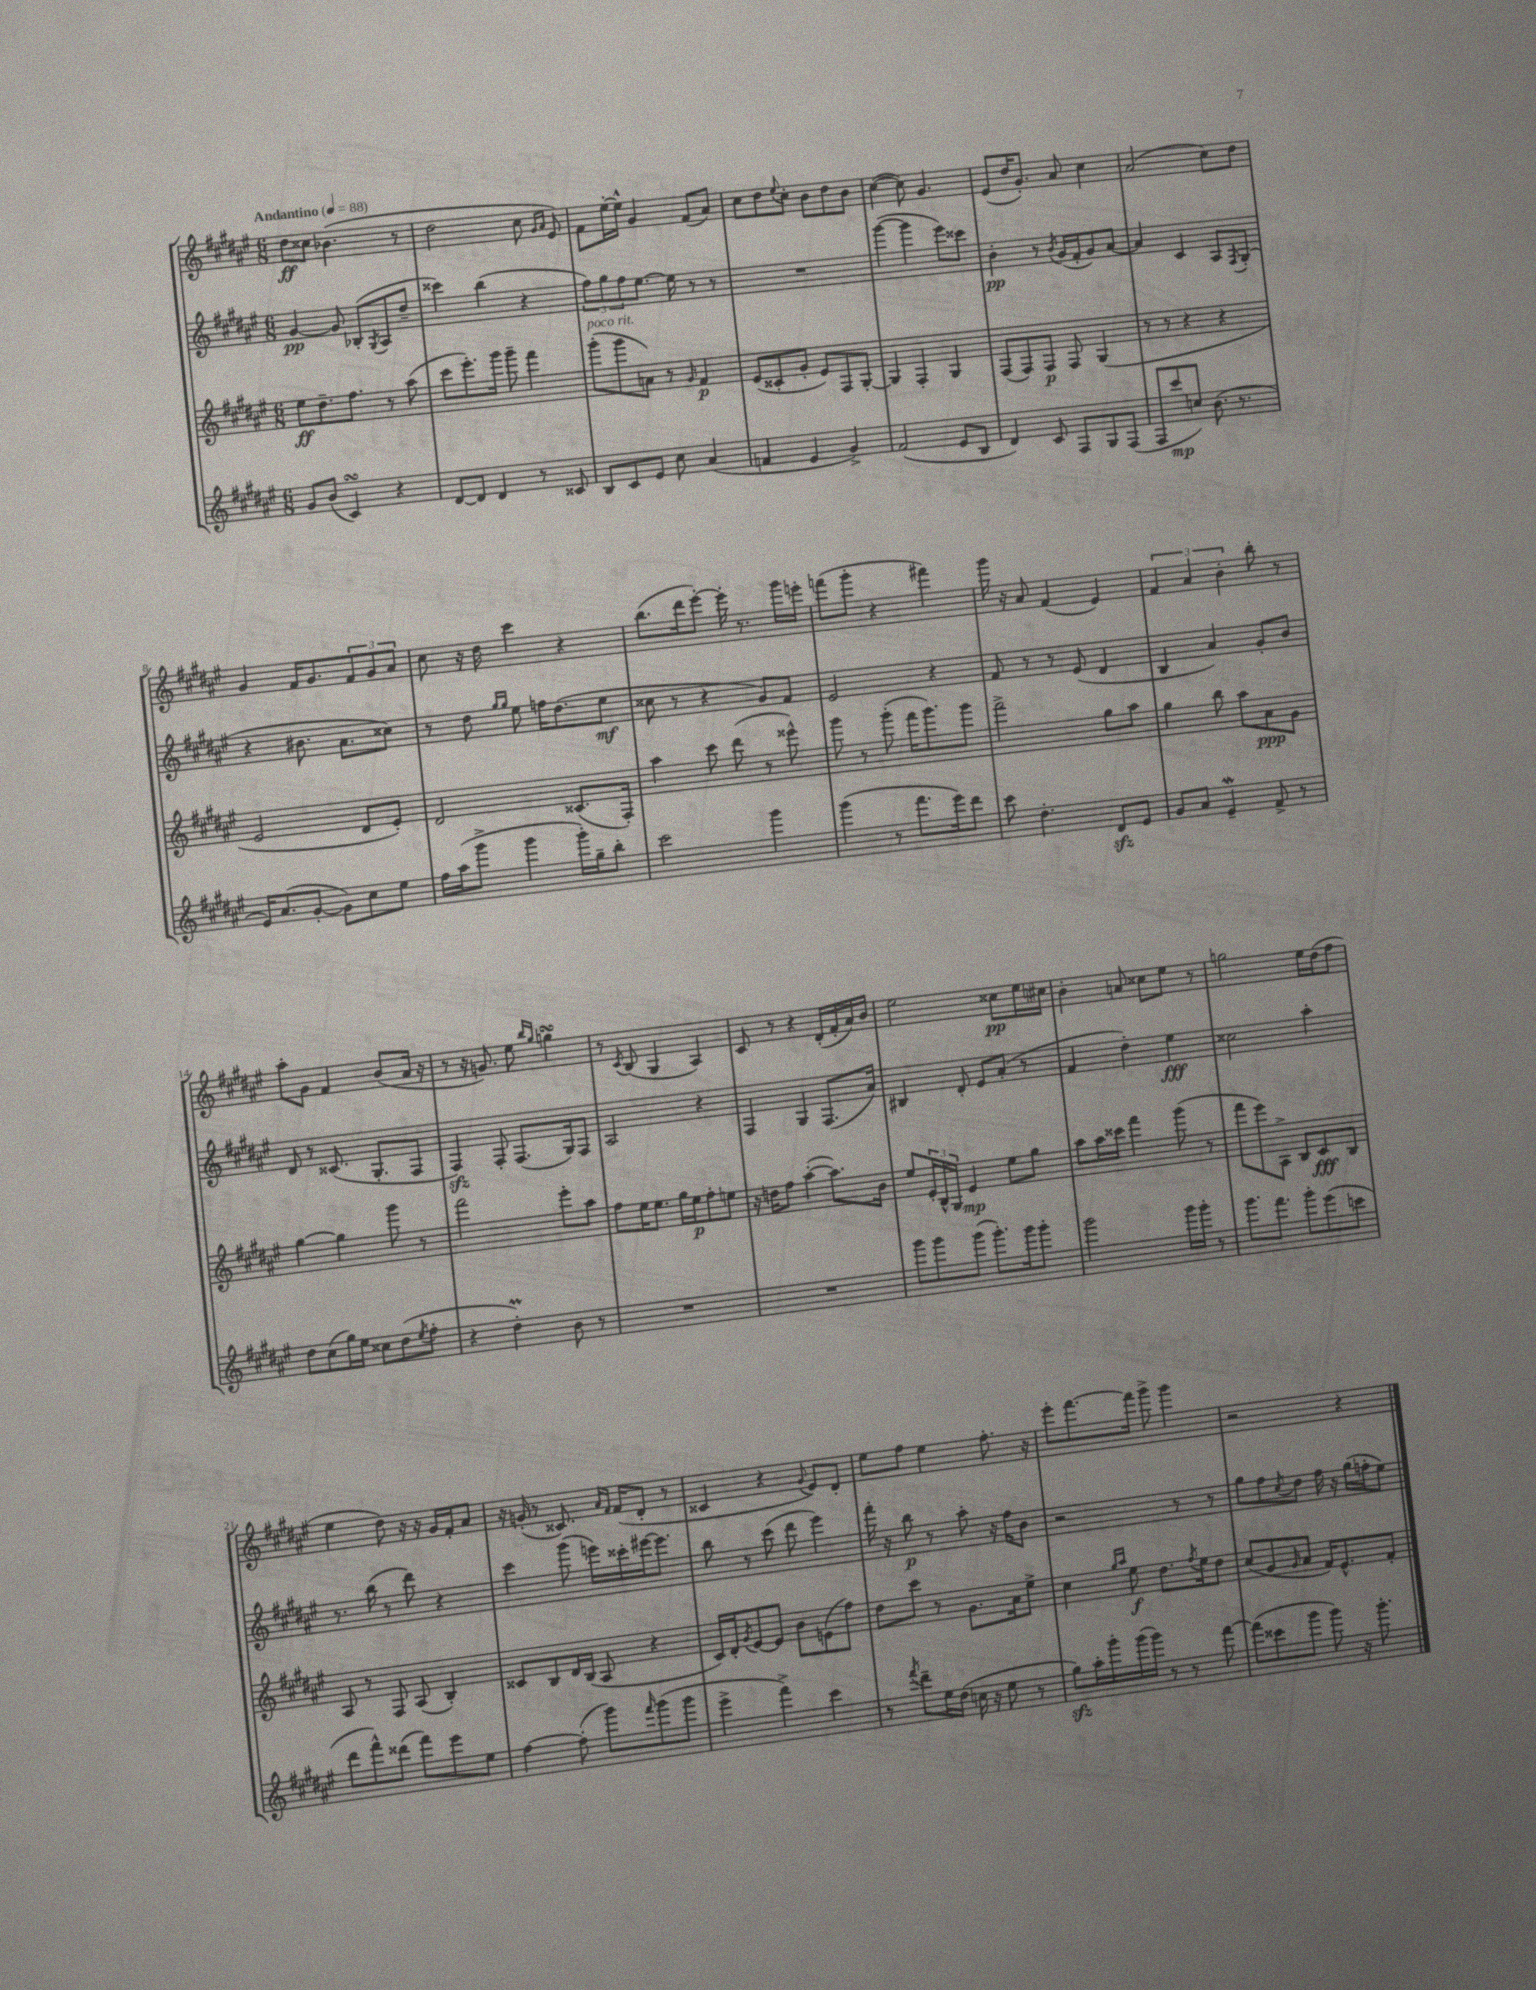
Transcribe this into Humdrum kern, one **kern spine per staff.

**kern	**kern	**kern	**kern
*staff4	*staff3	*staff2	*staff1
*clefG2	*clefG2	*clefG2	*clefG2
*k[f#c#g#d#a#e#]	*k[f#c#g#d#a#e#]	*k[f#c#g#d#a#e#]	*k[f#c#g#d#a#e#]
*M6/8	*M6/8	*M6/8	*M6/8
*MM88	*MM88	*MM88	*MM88
8g#/L	8ee#\L	[4g#/	8dd#\L
(8b/J	8.dd#~\	.	8cc##\J
4c#/)	.	8g#/]	(4.b-\
.	8.ff#\J	.	.
.	.	(8B-'/L	.
.	.	8qG#/	.
4r	8r	8A#/	.
.	(8aa#\	8dd#~/J	8r
=	=	=	=
[8d#/L	8ccc#\L	4ccc##\)	2dd#\
8d#/]J	8.eee#'\)	.	.
4d#/	.	(4bb\	.
.	16ggg#\Jk	.	.
.	8ggg#~\	.	.
8r	4fff#\	4r	8cc#\
.	.	.	16qqg#/LL
.	.	.	16qqa#/JJ
8c##/	.	.	8e#/)
=	=	=	=
8B/L	(8ggg#'\L	12ff#\L)	8f#\L
.	.	12gg#\	.
8c#/	8ggg#\	.	[16ee#'\L
.	.	12ff#\	.
.	.	.	16ee#^^\]JJ
8e#/J	8a\J)	[8.ee#\J	4g#/
8cc#\	8r	.	.
.	.	16ee#\]	.
.	16qqg#/	.	.
(4a#/	4f#/	8r	(8f#/L
.	.	8r	8a#/J)
=	=	=	=
4f/	(8e#/L	2.r	8cc#\L
.	8c##'/	.	8dd#\
.	.	.	8qqee#/
4e#/	8g#'/J	.	8cc#'\J
.	8e#/L)	.	8b\L
4g#^/)	8F#/	.	8dd#\
.	[8G#'/J	.	8b\J
=	=	=	=
(2f#/	4G#/]	([4ggg#\	([4cc#\
.	4F#'/	4ggg#\]	8cc#\])
.	.	.	4.g#/
8e#/L	4G#/	8eee#\L)	.
8B/J	.	8ccc##\J	.
=	=	=	=
4d#/)	(8F#/L	4b'\	(8e#/L
.	8F#/)	.	16dd#/K
.	.	.	8.g#'/J)
8c#/	8F#/J	8r	.
.	.	8qb/	.
8F#/L	8F#/	(16g#/LL	8a#/
.	.	16f#'/J	.
8G#/	(4G#/	8g#/)	4cc#\
(8F#/J	.	[8a#/J	.
=	=	=	=
8F#/L	8r	4a#/]	(2a#/
8ccc#/	8r	.	.
8cc/J)	4r	4c#/	.
(8.b\	.	.	.
.	4r	8A#/L	8cc#\L)
8.r	.	.	.
.	.	8qF#/	.
.	.	(8G#'/J	8dd#\J
=	=	=	=
16e#/LK)	2e#/	4r	4g#/
(8.a#/	.	.	.
[8g#'/J	.	8.b#\	16f#/LK
.	.	.	8.g#/
8g#\]L)	.	.	.
.	.	8.a#\L	.
8cc#\	8d#/L	.	12f#/
.	.	.	12g#/
8ee#\J	8e#'/J)	8cc##\J)	.
.	.	.	12a#/J
=	=	=	=
16ff#\LL	2d#/	8r	8cc#\
(16aa#\J	.	.	.
8ggg#^\J	.	8dd#\	16r
.	.	.	16dd#\
.	.	16qqgg#/LL	.
.	.	16qqgg#/JJ	.
4ggg#\	.	8ee#\	4ccc#\
.	.	16ff\LK	.
.	.	(8.dd#\	.
16ggg#'\LL)	(8.c##/L	.	4r
16gg#~\J	.	.	.
8bb'\J	.	8ee#\J	.
.	16F#'/Jk)	.	.
=	=	=	=
2ccc#\	4aa#\	8cc##\	(8.bb\L
.	.	8r	.
.	.	.	16ddd#\k
.	8ccc#\	4r	[8eee#'\J)
.	(8ddd#\	.	16eee#'\]
.	.	.	8.r
4ggg#\	8r	8g#/L)	.
.	8eee##^^\)	8f#/J	16ggg#\LL
.	.	.	16eee'\JJ
=	=	=	=
(4ggg#\	8ggg#\	2e#/	(8fff\L
.	8r	.	8ggg#'\J
8r	(8ggg#'\	.	4r
8.fff#\L	16fff#\LK	.	.
.	8.ggg#\)	.	.
.	.	4r	4fff#\)
16eee#\k)	.	.	.
8ddd#\J	8ggg#\J	.	.
=	=	=	=
8ccc#\	2fff#^\	8f#/	16ggg#\
.	.	.	16r
4.dd#'\	.	8r	8a#/
.	.	8r	(4f#/
.	.	(8e#/	.
8d#/L	8gg#\L	4d#/	4e#/)
8e#/J	8aa#\J	.	.
=	=	=	=
8g#/L	4gg#\	4B/	6f#/
8a#/J	.	.	.
.	.	.	6a#/
4e#~/	8bb\	4a#/)	.
.	.	.	6b'\
.	8aa#\L	.	.
8f#^/	8a#\	8g#'/L	8bb'\
8r	8g#\J	8b/J	8r
=	=	=	=
8dd#\L	[4gg#\	8d#/	8aa#'\L
(8cc#\	.	8r	8g#\J
16gg#\L)	4gg#\]	(8.c##/	4f#/
16ee#\JJ	.	.	.
8cc##\L	.	.	.
.	.	8.G#'/L	.
(8dd#\	8ggg#\	.	(8b/L
8qee#/	.	.	.
8ff#'\J	8r	8F#/J	16a#/Jk
.	.	.	16r
=	=	=	=
4r	2fff#\	4F#/)	8r
.	.	.	16r
.	.	.	8.g/)
4dd#'\)	.	8F#'/	.
.	.	(8.F#/L	8ee#\
.	.	.	16qqbb/LL
.	.	.	16qqgg#/JJ
8b\	8eee#'\L	.	4gg\
.	.	16G#/k)	.
8r	8aa#\J	8F#/J	.
=	=	=	=
2.r	8ff#\L	2A#/	8r
.	.	.	8qc#/
.	16ee#\K	.	(8B/
.	8.ee#\J	.	.
.	.	.	4G#/
.	16gg#\LL	.	.
.	16ee#\J	.	.
.	8ff#'\	4r	4A#/)
.	8ee\J	.	.
=	=	=	=
2.r	16r	4F#/	8c#/
.	16dd\LK	.	.
.	8ff#\J	.	8r
.	([4aa#'\	4G#/	4r
.	8.aa#\]L)	(8.F#/L	(16d#'/LL
.	.	.	16f#'/
.	.	.	16a#/)
.	16b\Jk	16a#/Jk)	16b/JJ
=	=	=	=
8ggg#\L	8ee#/L	4B#/	2ee#\
8ggg#\	24e#'/L	.	.
.	24B^^/	.	.
.	24G#/JJ	.	.
(8ggg#\J	4e#/	8d#'/	.
8.ggg#'\L)	.	8e#/L	.
.	8ee#\L	(8a#'/J	8cc##\L
16ggg#\k	.	.	.
8ggg#'\J	8gg#\J	8r	16ee#\L
.	.	.	16cc#\JJ
=	=	=	=
2ggg#\	8aa#\L	4f#/	4b'\
.	16aa#\L	.	.
.	16ccc##\JJ	.	.
.	4fff#\	4dd#'\)	8a/
.	.	.	8cc##\L
16ggg#\LL	(8ggg#\	4ee#\	8ee#\J
16ggg#'\JJ	.	.	.
8r	8r	.	8r
=	=	=	=
8.ggg#\L	8fff#\L	2cc##\	2gg\
.	8eee#\)	.	.
8.fff#\J	.	.	.
.	8A#^\J	.	.
8ggg#'\L	8B/L	.	.
(8eee#\	8c#/	4aa#'\	16ee#\LL
.	.	.	(16dd#\J
8ccc\J	8B/J	.	8ff#\J
=	=	=	=
8ddd#\L	8A#/	8.r	4ee#\
8fff#^^\)	8r	.	.
.	.	(16bb\	.
(8ddd##\J	8F#/	8r	8dd#\)
8fff#\L)	(8A#/	8ddd#\)	16r
.	.	.	16r
8eee#\	4B'/)	4r	16g#/LL
.	.	.	16f#'/J
8ee#\J	.	.	8a#/J
=	=	=	=
[4ff#\	8c##/L	4ccc#\	16r
.	.	.	(16g'/
.	8B/	.	8r
(8ff#'\]	16d#/L	(8ggg#\	8.c##/)
.	(16B/JJ	.	.
8ggg#\L)	8A#/	16eee\LL)	.
.	.	.	16qqa#/LL
.	.	.	16qqf#/JJ
.	.	16ccc##'\	(16f#/LK
16qqfff#/	.	.	.
(8ggg#\	4r	[16eee#\J	8d#'/J
.	.	8.eee#\]J	.
8ggg#\J	.	.	8r
=	=	=	=
4eee#^\	16c#/LL)	8bb\	4c##/
.	16d#'/J	.	.
.	8qg#/	.	.
.	[8e#/	8r	.
4fff#^\)	8e#/]J	(8ccc#\	4r
.	8b\L	8ddd#\	.
.	.	.	8qqg#/
4ccc#\	(8e\	4eee#\)	8e#/L)
.	8ff#\J)	.	8d#'/J
=	=	=	=
8r	8dd#\L	16fff#'\	8ee#\L
.	.	16r	.
8qfff#/	.	.	.
8ddd#~\L	8ccc#\J	8bb\	8ff#\J
16ee#\L	8r	8r	4ee#\
(16dd#\JJ	.	.	.
16cc\	8.g#\L	8aa#'\	.
16r	.	.	.
8ee#\	.	16r	8.ff#'\
.	16a#\k	16ff#\LK	.
8r	8ee#^\J	8b\J	.
.	.	.	16r
=	=	=	=
8gg#\L)	4cc#\	2r	8eee#'\L
16aa#'\L	.	.	[8.fff#\
16ggg#'\	.	.	.
.	16qqgg#/LL	.	.
.	16qqaa#/JJ	.	.
(16ggg#\	8ee#\	.	.
16ggg#\JJ)	.	.	16fff#\]Jk
8r	8.dd#\L	.	8ggg#^\
8r	.	8r	4ggg#\
.	8qff#/	.	.
.	16ee#\k	.	.
[8fff#\	8dd#\J	8r	.
=	=	=	=
(8fff#\]L	(8cc#/L	8gg#\L	2r
8ccc##\	8g#/	8ff#\	.
.	16qqg#/	8qcc#/	.
8ggg#\J	8a#/J	8dd#\J	.
8ggg#\)	16f#/LK)	16ff#\	.
.	8.e#^^/	16r	.
16r	.	(16gg#\LL	4r
8.ggg#'\	.	16ff'\J	.
.	8f#'/J	8ee#\J)	.
==	==	==	==
*-	*-	*-	*-
